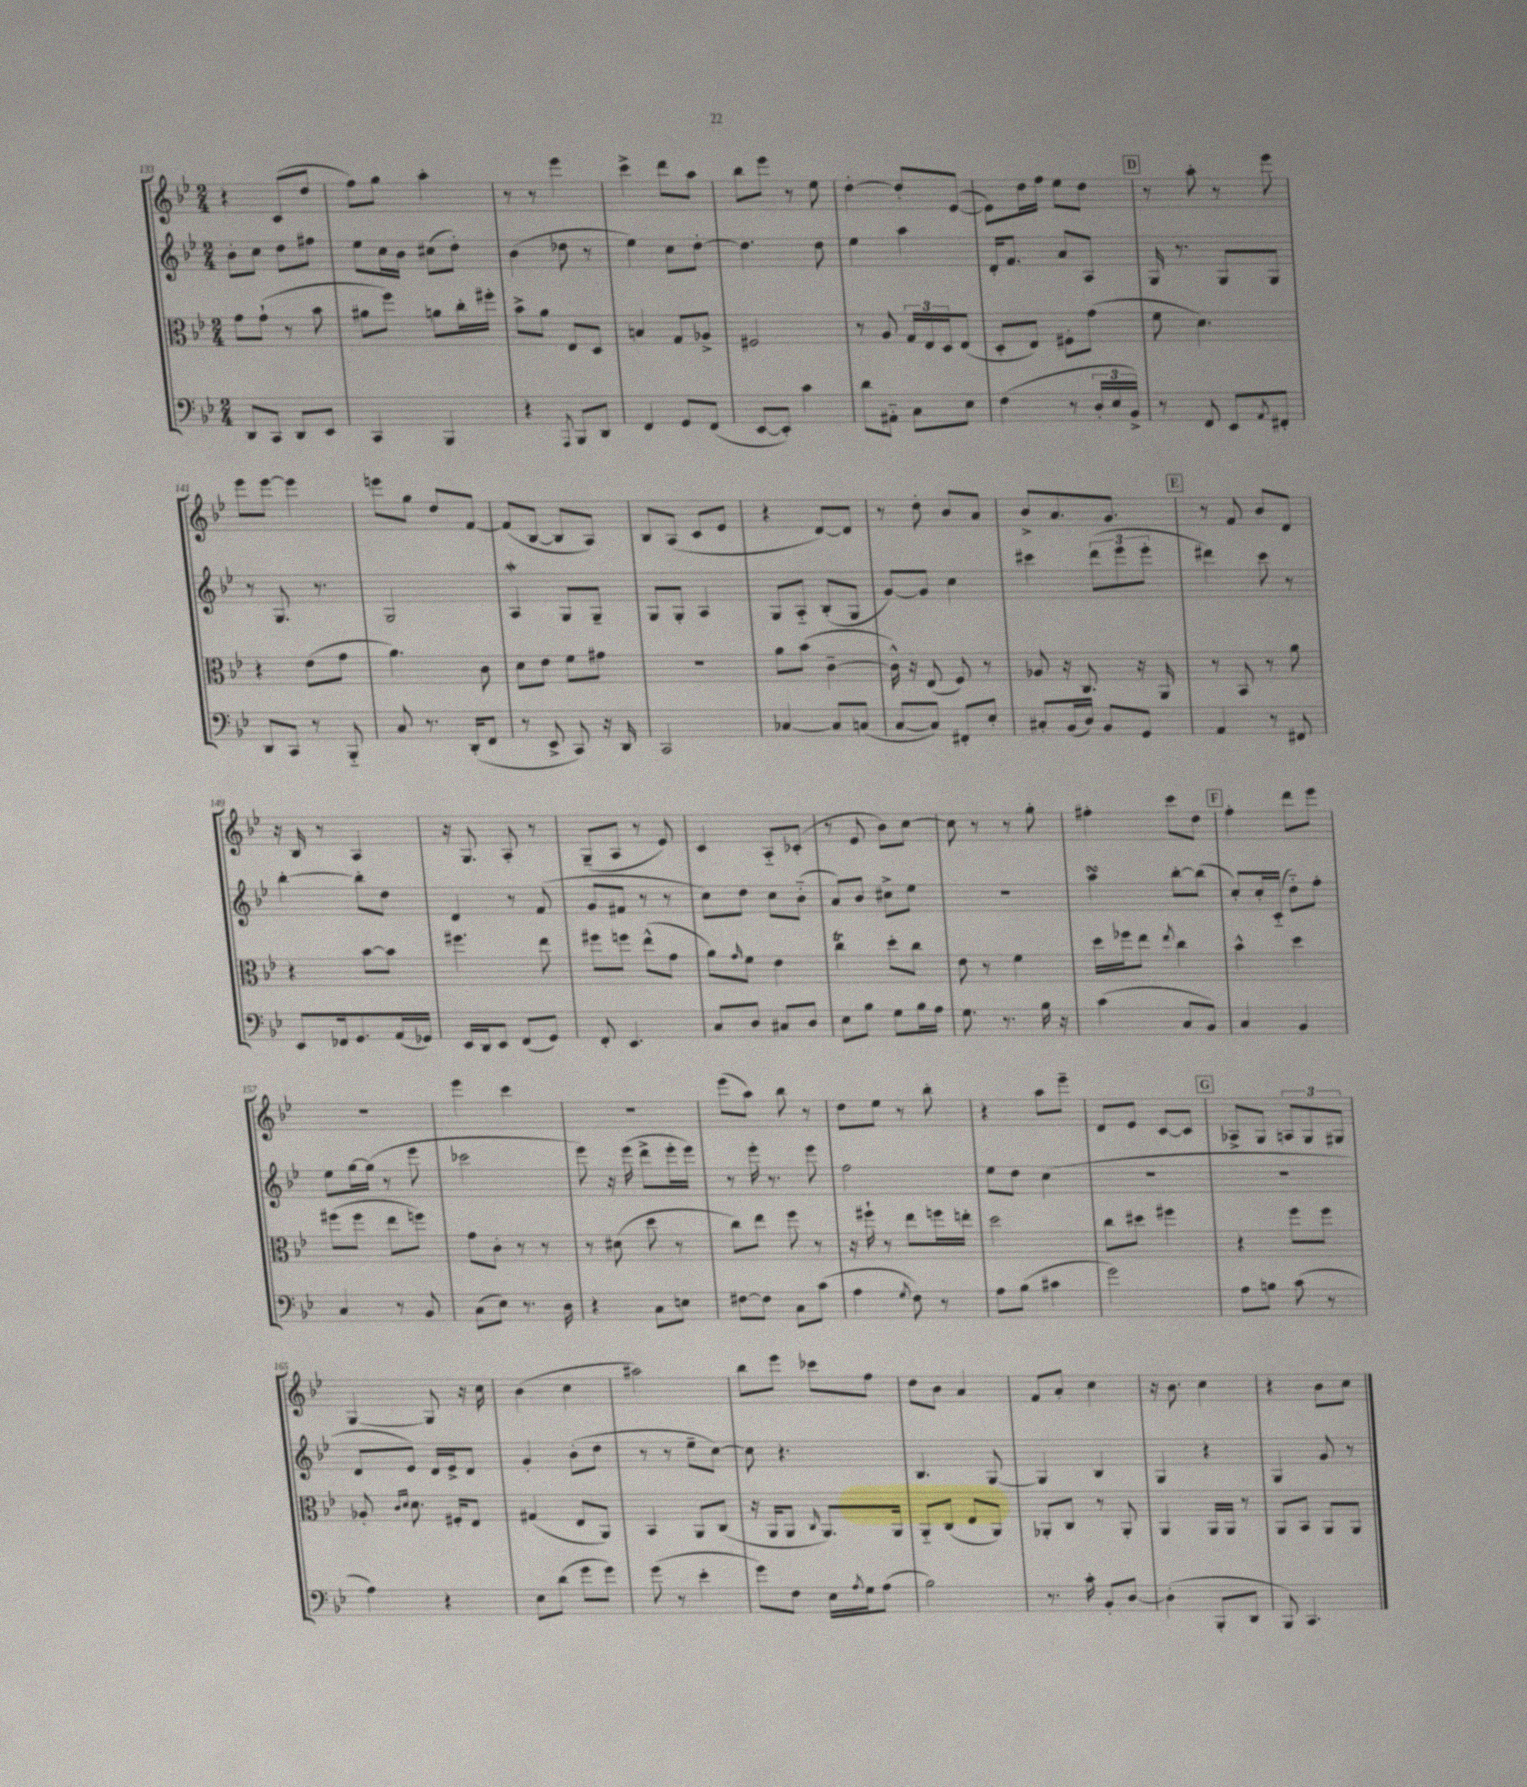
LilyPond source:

<<
\new StaffGroup <<
\new Staff = "s0" {
    \clef treble \key bes \major \numericTimeSignature \time 2/4
    r4 c'8( d''8 |
    f''8) g''8 a''4-. |
    r8 r8 ees'''4 |
    c'''4-> d'''8 a''8 |
    bes''8 ees'''8 r8 ees''8 |
    d''4~-. d''8-. ees'8~( |
    ees'8) d''16 f''16 ees''8 d''8 |
    \mark \markup { \box "D" } r8 a''8-. r8 ees'''8 |
    ees'''8 ees'''8~ ees'''4 |
    e'''8 g''8 d''8 f'8~ |
    f'8( bes8~ bes8 a8) |
    bes8 a8( c'8 ees'8 |
    r4 d'8~) d'8 |
    r8 d''8-. bes'8 a'8 |
    bes'8-> a'8. g'8. |
    \mark \markup { \box "E" } r8 f'8 bes'8 d'8 |
    r16 bes16 r8 a4 |
    r16 g8. a8-. r8 |
    g8--( a8 r8 ees'8) |
    c'4 a8-_ ces'8-.( |
    r8 ees'8 bes'8) c''8~ |
    c''8 r8 r8 g''8-. |
    fis''4-. c'''8 d''8 |
    \mark \markup { \box "F" } f''4-. d'''8 ees'''8 |
    r2 |
    ees'''4 c'''4 |
    R2 |
    ees'''8( a''8) bes''8 r8 |
    d''8 ees''8 r8 bes''8-. |
    r4 a''8 ees'''8-- |
    d'8 ees'8 c'8~ c'8 |
    \mark \markup { \box "G" } aes8-> g8 \tuplet 3/2 { a8 g8 gis8 } |
    g4~ g8 r16 c''16 |
    bes'4( c''4 |
    ais''2) |
    bes''8 ees'''8 ces'''8 f''8 |
    d''8 bes'8 a'4 |
    f'8 a'8-. c''4 |
    r16 bes'8. c''4 |
    r4 bes'8 c''8 \bar "|." |
}
\new Staff = "s1" {
    \clef treble \key bes \major \numericTimeSignature \time 2/4
    bes'8-. c''8 d''8 fis''8 |
    ees''8 c''16 bes'16 cis''8( d''8-.) |
    bes'4( des''8 r8 |
    ees''4) c''8 d''8~-. |
    d''4. d''8 |
    ees''4 a''4 |
    d'16-. f'8. a'8 a8 |
    \mark \markup { \box "D" } g16 r8. g8 g8 |
    r8 g8. r8. |
    g2 |
    a4\mordent g8 g8-- |
    g8 g8-. a4 |
    g8 a8-_ bes8-.( g8 |
    g'8~) g'8 c''4 |
    cis'''4 \tuplet 3/2 { d'''8( ees'''8 ees'''8-. } |
    \mark \markup { \box "E" } dis'''4) c'''8 r8 |
    bes''4~-. bes''8-. d''8 |
    d'4 r8 f'8( |
    g'8 fis'8 r8 r8 |
    c''8) d''8 c''8 bes'8-_( |
    a'8) bes'8 cis''8-> ees''8 |
    R2 |
    a''4\turn bes''8~-. bes''8( |
    \mark \markup { \box "F" } c''8-.) c''16-. c'16-_( d''8-_) f''8-. |
    ees''8 g''16~ g''16( r8 ees'''8 |
    ces'''2 |
    ees'''8) r16 ees'''16( d'''8-> ees'''16-. ees'''16) |
    r8 ees'''16-. r8. ees'''8 |
    f''2 |
    ees''8 d''8 c''4( |
    R2 |
    \mark \markup { \box "G" } R2 |
    d'8 ees'8) d'16 ees'16-> d'8 |
    g'4-. bes'8-.( d''8 |
    r8 r8 ees''8-- c''8~) |
    c''8 r4. |
    bes4. g8~ |
    g4 bes4 |
    g4 r4 |
    g4 g'8 r8 \bar "|." |
}
\new Staff = "s2" {
    \clef alto \key bes \major \numericTimeSignature \time 2/4
    g'8 g'8-!( r8 bes'8 |
    ais'8 f''8) a'8 c''16-. fis''16-. |
    bes'8-> a'8 ees8 d8 |
    b4 g8 aes8-> |
    fis2 |
    r8 a8 \tuplet 3/2 { g16 ees16 d16 } ees8( |
    d8-. ees8) fis8-. g'8( |
    \mark \markup { \box "D" } f'8 d'4.) |
    r4 ees'8( g'8 |
    a'4.) c'8 |
    d'8 ees'8 f'8 gis'8 |
    r2 |
    a'8 bes'8( c'4~-- |
    c'16-^) r16 ees8( f8) r8 |
    aes8 r16 c8. r16 a,16 |
    \mark \markup { \box "E" } r8 bes,8 r8 a'8 |
    r4 bes'8~ bes'8 |
    fis''4. ees''8 |
    fis''8 f''8 ees''8-^( g'8 |
    a'8) \grace { g'16 } f'8 ees'4 |
    c''4\trill d''8-. c''8 |
    ees'8 r8 f'4 |
    d''16 fes''16 ees''8 \acciaccatura { ees''8 } c''4 |
    \mark \markup { \box "F" } bes'4-^ d''4 |
    fis''8( fis''8 ees''8 f''8) |
    g'8 c'8-. r8 r8 |
    r8 dis'8( d''8 r8 |
    c''8) ees''8 f''8 r8 |
    r16 fis''16-! r8 ees''8 f''16 e''16-. |
    d''2 |
    c''8 dis''8 fis''4 |
    \mark \markup { \box "G" } r4 f''8 f''8 |
    aes8-. \grace { c'16 d'16 } d'8. fis16-. ees8 |
    gis4( ees8 a,8) |
    bes,4 a,8 c8( |
    r16 a,16 a,8 \grace { c16 } a,8.) a,16 |
    a,8-_ c8( ees8 a,8) |
    aes,8-. c8 r8 aes,8-. |
    a,4 a,16 a,16 r8 |
    a,8 bes,8 a,8 a,8 \bar "|." |
}
\new Staff = "s3" {
    \clef bass \key bes \major \numericTimeSignature \time 2/4
    d,8 c,8 d,8 ees,8 |
    c,4 bes,,4 |
    r4 \acciaccatura { a,,8 } bes,,8 d,8 |
    f,4 g,8 f,8( |
    ees,8~ ees,8-.) c'4 |
    d'8 ais,8-_ c8 ees8 |
    f4( r8 \tuplet 3/2 { d16-. ees16 bes,16->) } |
    \mark \markup { \box "D" } r8 f,8 ees,8 \acciaccatura { a,8 } fis,8-. |
    d,8 c,8 r8 bes,,8-_ |
    c8 r8. d,16-.( f,8 |
    r8 ees,8-> c,8) r16 d,16 |
    c,2 |
    ces4~ ces8 c8( |
    c8~ c8) fis,8-. ees8-. |
    cis8-. bes,16( d16) bes,8 g,8 |
    \mark \markup { \box "E" } a,4 r8 fis,8 |
    ees,8 fes,16 g,8. a,16( ges,16) |
    ees,16 d,16 ees,8 f,8( g,8) |
    f,8-. ees,4. |
    c8 d8 cis8 d8 |
    ees8 bes8 g8 bes16 a16 |
    g8. r8. bes16 r16 |
    c'4( c8 bes,8) |
    \mark \markup { \box "F" } c4 bes,4 |
    c4 r8 bes,8 |
    c8( ees8) r8. d16 |
    r4 c8 e8 |
    fis8~ fis8 c8 c'8( |
    a4 \acciaccatura { g8 } f8) r8 |
    a8 bes8( cis'4 |
    g'2) |
    \mark \markup { \box "G" } a8 b8 c'8( r8 |
    a4) r4 |
    ees8 d'8( g'8 g'8) |
    g'8( r8 ees'4-. |
    g'8) f8 ees16 \acciaccatura { a8 } g16 a8( |
    bes2) |
    r8. c'16-. bes,8-. d8~ |
    d4-.( bes,,8-. d,8 |
    bes,,8) c,4. \bar "|." |
}
>>
>>
\layout { \context { \Score currentBarNumber = #133 } }
